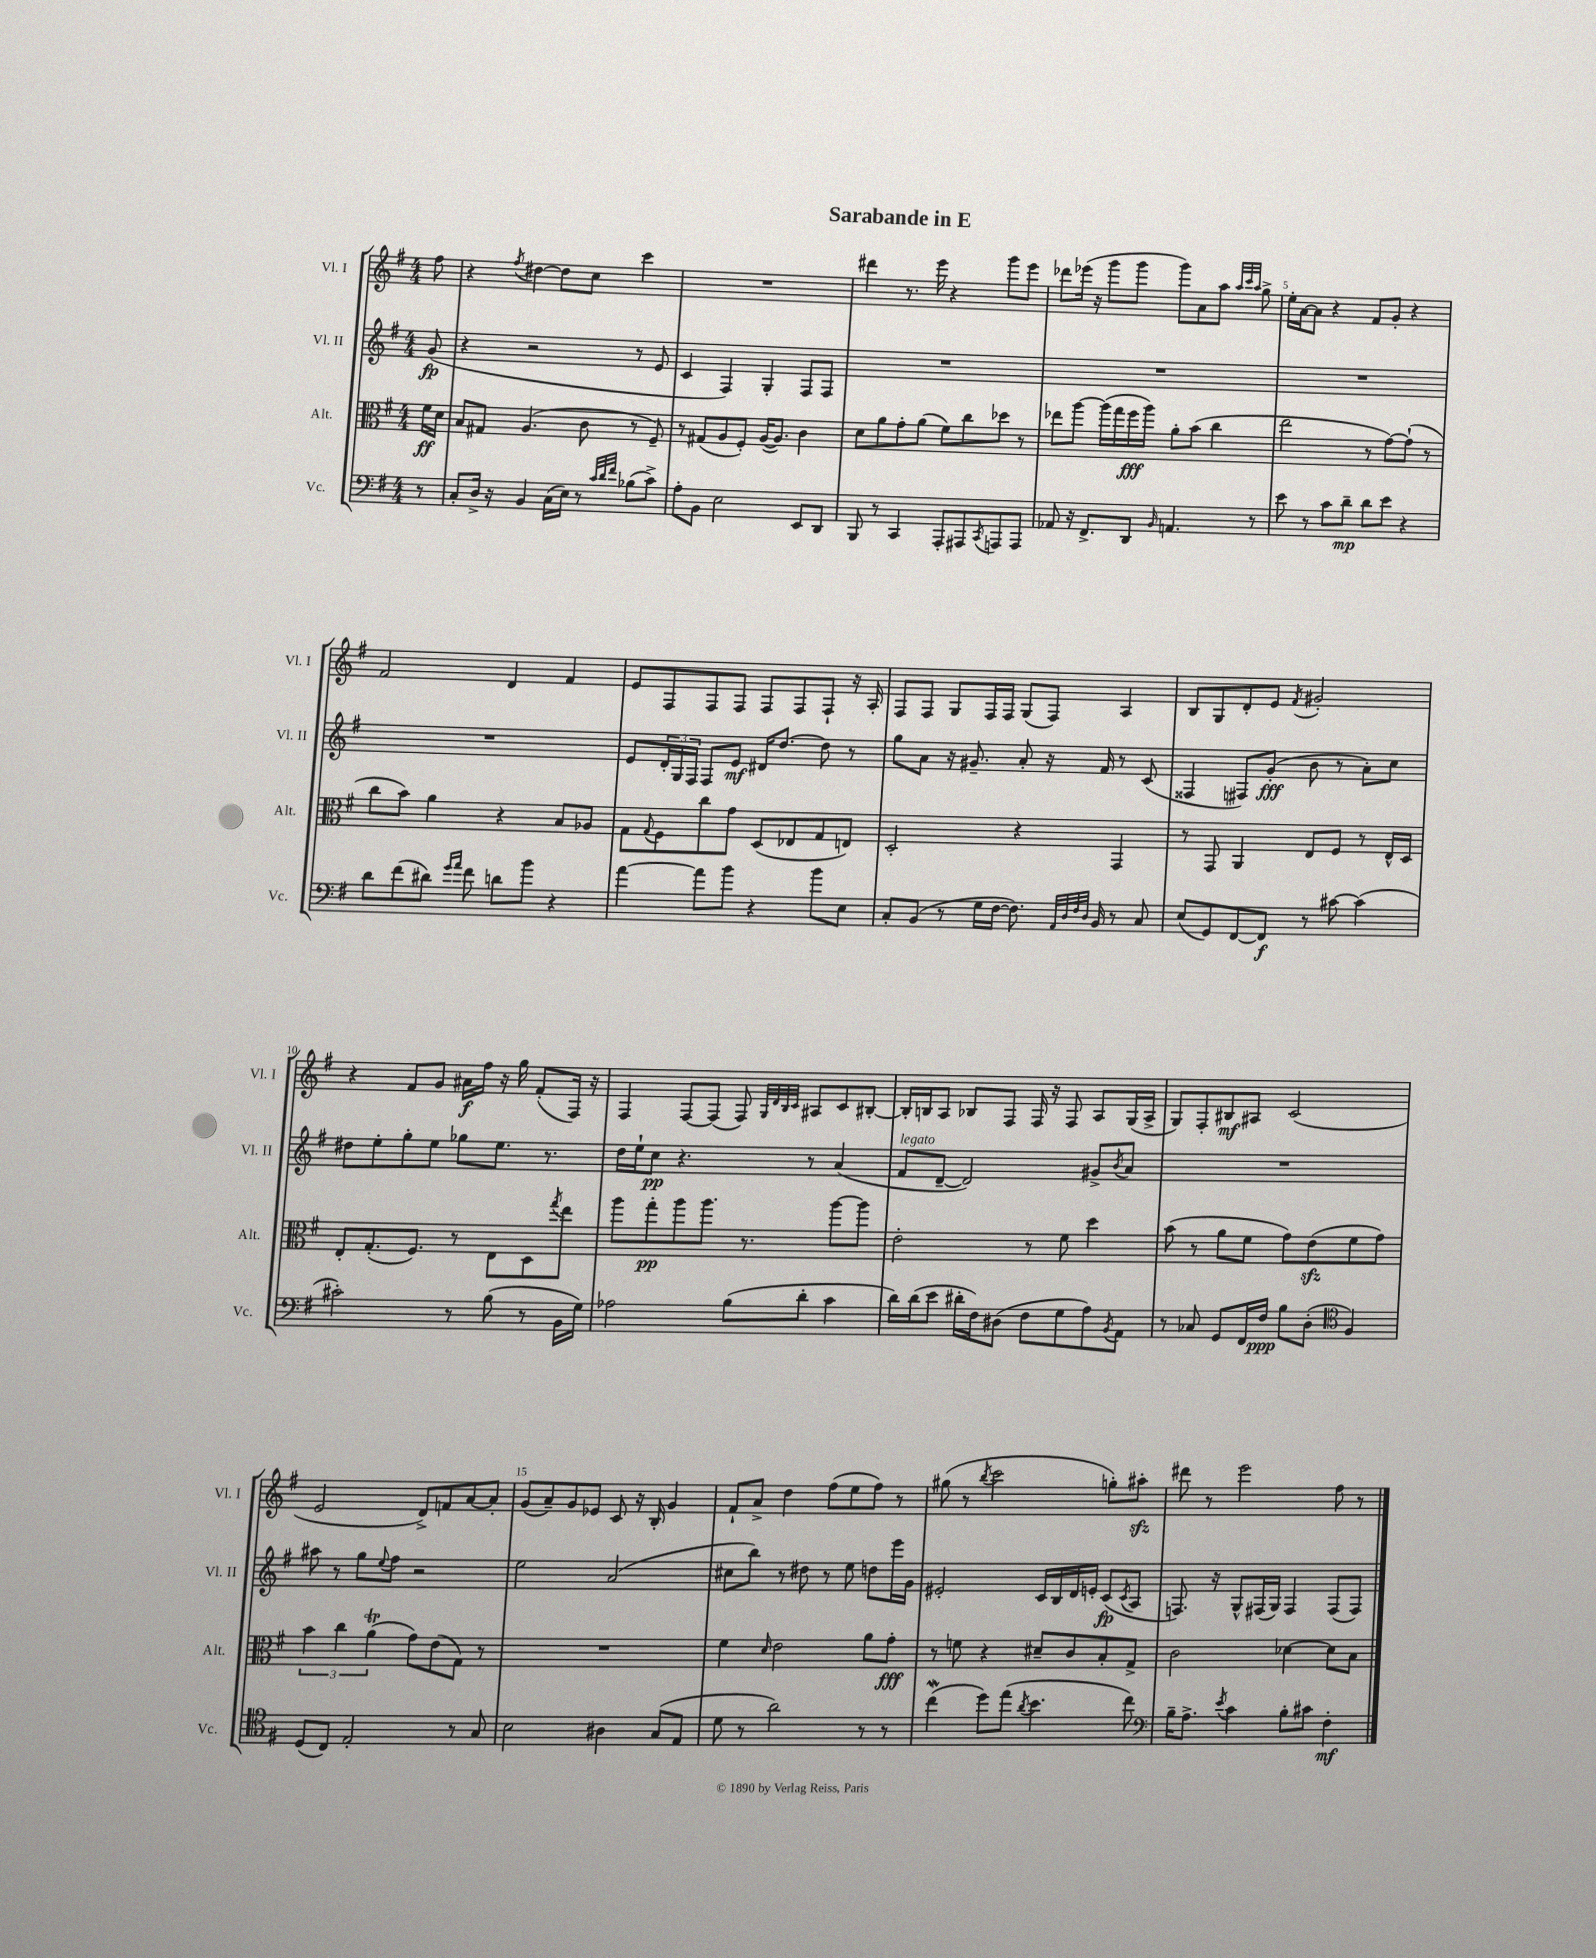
\header { title = "Sarabande in E" }
<<
\new StaffGroup <<
\new Staff = "s0" \with { instrumentName = "Vl. I" shortInstrumentName = "Vl. I" } {
    \clef treble \key g \major \numericTimeSignature \time 4/4 \partial 8
    fis''8 |
    r4 \acciaccatura { fis''8 } dis''4~ dis''8 c''8 c'''4 |
    R1 |
    dis'''4 r8. e'''16 r4 g'''8 e'''8 |
    des'''8 ees'''16( r16 g'''8 g'''8 g'''8) a'8 a''8 \grace { a''32 c'''32 a''32 } g''8-> |
    e''16-. a'16~ a'8 r4 fis'8 g'8-. r4 |
    fis'2 d'4 fis'4 |
    e'8 fis8 fis8 fis8 fis8 fis8 fis8-! r16 a16-. |
    fis8 fis8 g8 fis16 fis16 g8( fis8) a4 |
    b8 g8 d'8-. e'8 \acciaccatura { fis'8 } gis'2-. |
    r4 fis'8 g'8 ais'16\f fis''16 r16 g''16 fis'8-.( fis16) r16 |
    fis4 fis8~ fis8( fis8) \grace { g32 d'32 b32 c'32 } ais8 c'8 bis8~-. |
    bis16-. b16 a8 bes8 fis8 fis16 r16 fis8 a8 g16( a16-> |
    g8) fis8-. bis8\mf ais8 c'2( |
    e'2 d'8->) f'8 a'8~ a'8-. |
    g'8( a'8--) g'8 ees'8 c'8 r16 b16-. g'4 |
    fis'8-! a'8-> d''4 fis''8( e''8 fis''8) r8 |
    gis''8( r8 \acciaccatura { b''8 } c'''2 g''8-.) ais''8-.\sfz |
    dis'''8 r8 e'''2 fis''8 r8 \bar "|." |
}
\new Staff = "s1" \with { instrumentName = "Vl. II" shortInstrumentName = "Vl. II" } {
    \clef treble \key g \major \numericTimeSignature \time 4/4 \partial 8
    g'8\fp( |
    r4 r2 r8 e'8 |
    c'4 fis4) g4-. fis8 fis8 |
    R1 |
    R1 |
    R1 |
    R1 |
    e'8 \tuplet 3/2 { d'16-. g16 fis16 } fis8 e'8\mf dis'16 d''8.~ d''8 r8 |
    g''8 a'8 r16 gis'8.-- a'8-. r16 fis'16 r8 c'8( |
    fisis4 fis8) g'8-.\fff( b'8 r8 a'8-.) c''8 |
    dis''8 e''8-. g''8-. e''8 ges''8 e''8. r8. |
    d''16 e''16-! c''8\pp r4. r8 a'4( |
    fis'8^\markup { \italic "legato" } d'8~-- d'2) gis'8-> \acciaccatura { b'8 } a'8 |
    R1 |
    ais''8 r8 g''8 \appoggiatura { e''8 } fis''8 r2 |
    e''2 a'2( |
    cis''8 b''8) r8 dis''8 r8 e''8 d''8 e'''16 g'16 |
    eis'2-. c'16 b16 d'16 e'16-. c'8\fp( \acciaccatura { c'8 } a8 |
    f8.) r16 g8-^ fis16( g16) fis4 fis8( fis8) \bar "|." |
}
\new Staff = "s2" \with { instrumentName = "Alt." shortInstrumentName = "Alt." } {
    \clef alto \key g \major \numericTimeSignature \time 4/4 \partial 8
    fis'16\ff d'16 |
    b8 gis8 a4.( c'8 r8 fis8--) |
    r8 gis8( a8 fis8-.) a16~( a8.) c'4 |
    d'8 a'8 g'8-. a'8( fis'8) c''8 des''8 r8 |
    ees''8 a''8~ a''16( g''16 fis''16\fff a''16) a'8-. b'8( c''4 |
    e''2 r8 g'8~) g'8-!( r8 |
    c''8 b'8) a'4 r4 b8 aes8 |
    g8 \appoggiatura { g8 } fis8 c''8 g'8 d8( ees8 g8 e8) |
    d2-. r4 g,4 |
    r8 g,8 a,4 e8 fis8 r8 e16-^ d16 |
    e8-. g8.-.( fis8.) r8 e8 d8 \acciaccatura { g''8 } e''8 |
    a''8 g''8-.\pp a''8 a''8. r8. a''8~ a''8 |
    e'2-. r8 fis'8 d''4 |
    b'8( r8 a'8 fis'8 g'8) e'8\sfz( fis'8 g'8) |
    \tuplet 3/2 { b'4 c''4 a'4\trill( } g'8) e'8( g8) r8 |
    R1 |
    fis'4 \grace { d'16 } e'2 a'8 g'8-.\fff |
    r8 f'8 r4 dis'8-- c'8 b8-. g8-> |
    c'2 des'4~ des'8 b8 \bar "|." |
}
\new Staff = "s3" \with { instrumentName = "Vc." shortInstrumentName = "Vc." } {
    \clef bass \key g \major \numericTimeSignature \time 4/4 \partial 8
    r8 |
    c8-. d16-> r16 b,4 c16( e16) r8 \grace { c'32 d'32 fis'32 } bes8( c'8->) |
    a8-. b,8 e2 e,8 d,8 |
    b,,8 r8 c,4 a,,8-. ais,,8 \acciaccatura { c,8 } a,,8 a,,8 |
    aes,8 r16 fis,8.-> d,8 \grace { b,16 } a,4. r8 |
    e'8 r8 c'8 d'8--\mp d'8 e'8 r4 |
    d'8 fis'8( dis'8) \grace { g'16 a'16 } fis'8 d'8 b'8 r4 |
    a'4~ a'8 b'8 r4 b'8 e8 |
    c8-. b,8( r8 g16 fis16~ fis8.) \grace { a,32 d32 fis32 d32 } b,16 r8 c8 |
    e8( g,8) fis,8~ fis,8\f r8 cis'8~ cis'4( |
    cis'2-.) r8 b8( r8 b,16 g16) |
    aes2 b8( d'8-. c'4 |
    d'16) d'16( e'8 dis'16-. fis16) dis8( fis8 g8 a8) \acciaccatura { b,8 } a,8 |
    r8 ces8 g,8 fis,16 fis16\ppp b8 d8-.( \clef tenor fis4) |
    d8( c8) e2-. r8 g8 |
    b2 ais4 g8( e8 |
    d'8 r8 a'2) r8 r8 |
    c''4\mordent( d''8) e''8( \acciaccatura { a'8 } b'4. c''8) |
    \clef bass b16-- a8.-> \acciaccatura { e'8 } c'4 b8-. cis'8 fis4-.\mf \bar "|." |
}
>>
>>
\layout { \context { \Score \override BarNumber.break-visibility = ##(#f #t #t) barNumberVisibility = #(every-nth-bar-number-visible 5) } }
